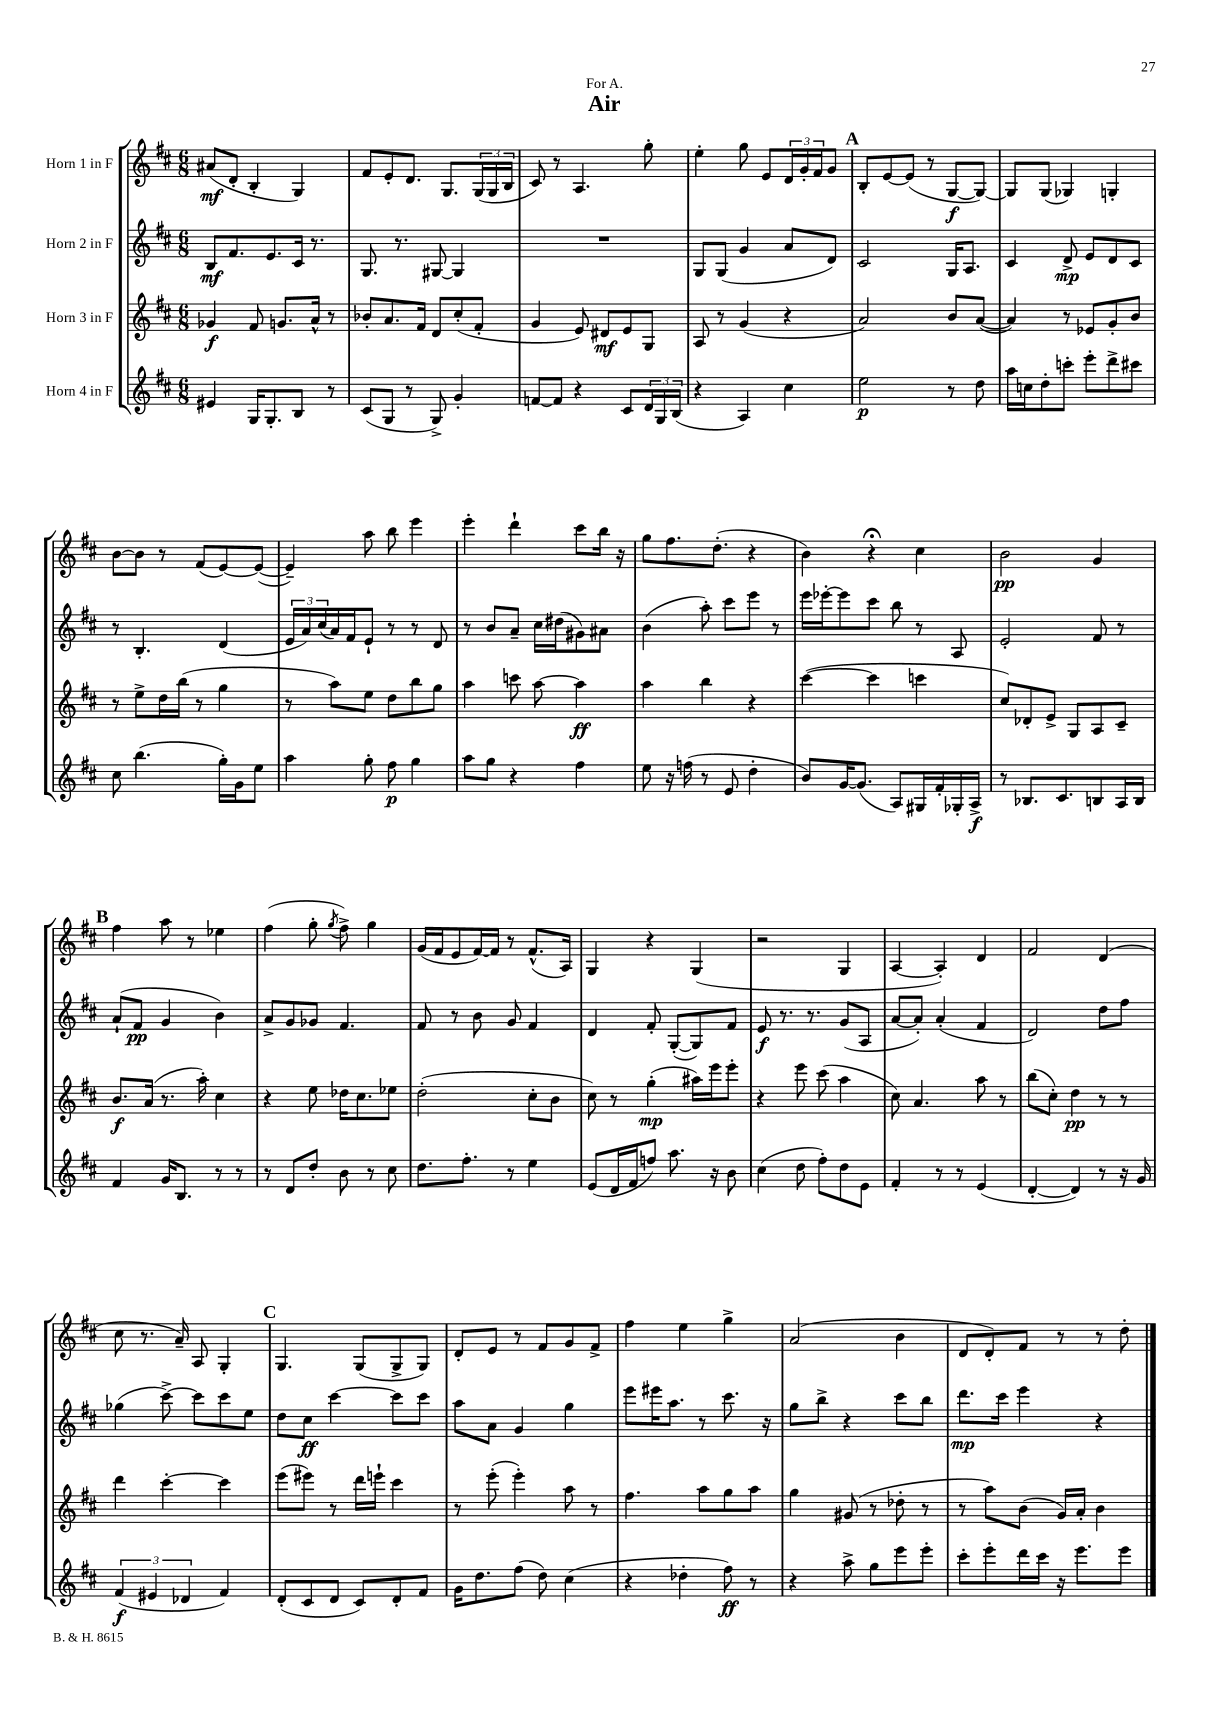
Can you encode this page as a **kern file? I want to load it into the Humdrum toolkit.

**kern	**kern	**kern	**kern
*staff4	*staff3	*staff2	*staff1
*clefG2	*clefG2	*clefG2	*clefG2
*k[f#c#]	*k[f#c#]	*k[f#c#]	*k[f#c#]
*M6/8	*M6/8	*M6/8	*M6/8
4e#/	4g-/	8B/L	(8a#/L
.	.	8.f#/	8d'/J
16G/LK	8f#/	.	4B'/
8.G'/	.	8.e/	.
.	8.g/L	.	.
8B/J	.	16c#/Jk	4G/)
.	16a^^/Jk	8.r	.
8r	8r	.	.
=	=	=	=
(8c#/L	8b-'/L	8.G/	8f#/L
8G/J	8.a/	.	8e'/
.	.	8.r	.
8r	.	.	8.d/J
.	16f#/Jk	.	.
8G^/)	8d/L	[8G#/	.
.	.	.	8.G/L
4g'/	(8cc#'/	4G#/]	.
.	8f#'/J	.	(24G/L
.	.	.	24G/
.	.	.	24B/JJ
=	=	=	=
[8f/L	4g/	2.r	8c#/)
8f/]J	.	.	8r
4r	8e/)	.	4.A/
.	8d#/L	.	.
8c#/L	8e/	.	.
24d/L	8G/J	.	8gg'\
24G/	.	.	.
(24B/JJ	.	.	.
=	=	=	=
4r	8A/	8G/L	4ee'\
.	8r	(8G/J	.
4A/)	(4g/	4g/	8gg\
.	.	.	8e/L
4cc#\	4r	8a/L	24d/L
.	.	.	24g'/
.	.	.	24f#/J
.	.	8d/J)	8g/J
=	=	=	=
2ee\	2a/)	2c#/	8B'/L
.	.	.	[8e/
.	.	.	(8e/]J
.	.	.	8r
8r	8b/L	16G/LK	[8G/L
.	.	8.A/J	.
8dd\	([8a/J	.	8G/_J)
=	=	=	=
16aa\LL	4a/])	4c#/	8G/]L
16cc\J	.	.	.
8dd'\	.	.	(8G/J
8ccc'\J	8r	8d^/	4G-/)
8eee'\L	8e-/L	8e/L	.
8ddd^\	8g'/	8d/	4G'/
8ccc#\J	8b/J	8c#/J	.
=	=	=	=
8cc#\	8r	8r	[8b\L
(4.bb\	8ee^\L	4.B'/	8b\]J
.	16dd\L	.	8r
.	(16bb\JJ	.	.
.	8r	.	(8f#/L
16gg'\LL)	4gg\	(4d/	[8e/)
16g\J	.	.	.
8ee\J	.	.	(8e/_J
=	=	=	=
4aa\	8r	24e/LL	4e~/])
.	.	24a/)	.
.	.	(24cc#/	.
.	8aa\L)	16a/)	.
.	.	16f#/J	.
8gg'\	8ee\J	8e`/J	8aa\
8ff#\	8dd\L	8r	8bb\
4gg\	8bb\	8r	4eee\
.	8gg\J	8d/	.
=	=	=	=
8aa\L	4aa\	8r	4eee'\
8gg\J	.	8b/L	.
4r	8ccc\	8a~/J	4ddd`\
.	[8aa\	16cc#\LL	.
.	.	(16dd#\J	.
4ff#\	4aa\]	8g#\)	8ccc#\L
.	.	8a#\J	16bb\Jk
.	.	.	16r
=	=	=	=
8ee\	4aa\	(4b\	8gg\L
16r	.	.	8.ff#\
(16ff\	.	.	.
8r	4bb\	8aa'\)	.
.	.	.	(8.dd'\J
8e/	.	8ccc#\L	.
4dd'\	4r	8eee\J	4r
.	.	8r	.
=	=	=	=
8b/L)	([4ccc#\	16eee\LL	4b\)
.	.	[16eee-'\J	.
[16g/K	.	8eee-\]	.
(8.g/]J	.	.	.
.	4ccc#\]	8ccc#\J	4r;
8A/L)	.	8bb\	.
16G#/L	4ccc\	8r	4cc#\
16f#'/	.	.	.
16G-'/	.	8A/	.
16A^/JJ	.	.	.
=	=	=	=
8r	8cc#/L)	2e'/	2b\
8.B-/L	8d-'/	.	.
.	8e^/J	.	.
8.c#/	.	.	.
.	8G/L	.	.
8B/	8A/	8f#/	4g/
16A/L	8c#~/J	8r	.
16B/JJ	.	.	.
=	=	=	=
4f#/	8.b/L	(8a`/L	4ff#\
.	.	8f#/J	.
.	(16a/Jk	.	.
16g/LK	8.r	4g/	8aa\
8.B/J	.	.	.
.	.	.	8r
.	16aa'\)	.	.
8r	4cc#\	4b\)	4ee-\
8r	.	.	.
=	=	=	=
8r	4r	8a^/L	(4ff#\
8d/L	.	8g/	.
8dd'/J	8ee\	8g-/J	8gg'\
.	.	.	8qgg/
8b\	16dd-\LK	4.f#/	8ff#^\)
.	8.cc#\	.	.
8r	.	.	4gg\
8cc#\	8ee-\J	.	.
=	=	=	=
8.dd\L	(2dd'\	8f#/	(16g/LL
.	.	.	16f#/J
.	.	8r	8e/
8.ff#'\J	.	.	.
.	.	8b\	[16f#/L)
.	.	.	16f#/]JJ
8r	.	8g/	8r
4ee\	8cc#'\L	4f#/	(8.f#^^/L
.	8b\J	.	.
.	.	.	16A/Jk)
=	=	=	=
(8e/L	8cc#\)	4d/	4G/
16d/L	8r	.	.
16f#/J	.	.	.
8ff/J)	(4gg'\	8f#'/	4r
8.aa\	.	([8G'/L	.
.	16aa#\LL)	8G/])	(4G/
16r	16eee\J	.	.
8b\	8eee'\J	8f#/J	.
=	=	=	=
(4cc#\	4r	8e/	2r
.	.	8.r	.
8dd\	8eee\	.	.
.	.	8.r	.
8ff#'\L)	(8ccc#\	.	.
8dd\	4aa\	(8g/L	4G/
8e\J	.	8A/J	.
=	=	=	=
4f#'/	8cc#\)	[8a/L	[4A/
.	4.a/	8a'/]J)	.
8r	.	(4a'/	4A'/])
8r	.	.	.
(4e/	8aa\	4f#/	4d/
.	8r	.	.
=	=	=	=
[4d'/	(8bb\L	2d/)	2f#/
.	8cc#'\J)	.	.
4d/])	4dd\	.	.
8r	8r	8dd\L	(4d/
16r	8r	8ff#\J	.
16g/	.	.	.
=	=	=	=
(6f#/	4ddd\	(4gg-\	8cc#\
.	.	.	8.r
6e#/	.	.	.
.	[4ccc#'\	[8ccc#^\)	.
.	.	.	16a~/)
6d-/	.	.	.
.	.	8ccc#\]L	8A/
4f#/)	4ccc#\]	8ccc#\	4G'/
.	.	8ee\J	.
=	=	=	=
(8d'/L	(8eee\L	8dd\L	4.G/
8c#/	8eee#\J)	8cc#\J	.
8d/J	8r	[4ccc#\	.
8c#/L)	16ddd\LL	.	(8G/L
.	16eee`\JJ	.	.
8d'/	4ccc#\	8ccc#\]L	8G^/
8f#/J	.	8ccc#\J	8G/J)
=	=	=	=
16g\LK	8r	8aa\L	8d'/L
8.dd\	.	.	.
.	(8eee'\	8a\J	8e/J
(8ff#\J	4eee'\)	4g/	8r
8dd\)	.	.	8f#/L
(4cc#\	8aa\	4gg\	8g/
.	8r	.	8f#^/J
=	=	=	=
4r	4.ff#\	8eee\L	4ff#\
.	.	16eee#\K	.
.	.	8.aa\J	.
4dd-'\	.	.	4ee\
.	8aa\L	8r	.
8ff#\)	8gg\	8.ccc#\	4gg^\
8r	8aa\J	.	.
.	.	16r	.
=	=	=	=
4r	4gg\	8gg\L	(2a/
.	.	8bb^\J	.
8aa^\	(8g#/	4r	.
8gg\L	8r	.	.
8eee\	8dd-'\	8ccc#\L	4b\
8eee'\J	8r	8bb\J	.
=	=	=	=
8ccc#'\L	8r	8.ddd\L	8d/L
8eee'\	8aa\L)	.	8d'/)
.	.	16ccc#\Jk	.
16ddd\L	(8b\J	4eee\	8f#/J
16ccc#\JJ	.	.	.
16r	16g/LL)	.	8r
8.eee\L	16a'/JJ	.	.
.	4b\	4r	8r
8eee\J	.	.	8dd'\
==	==	==	==
*-	*-	*-	*-
